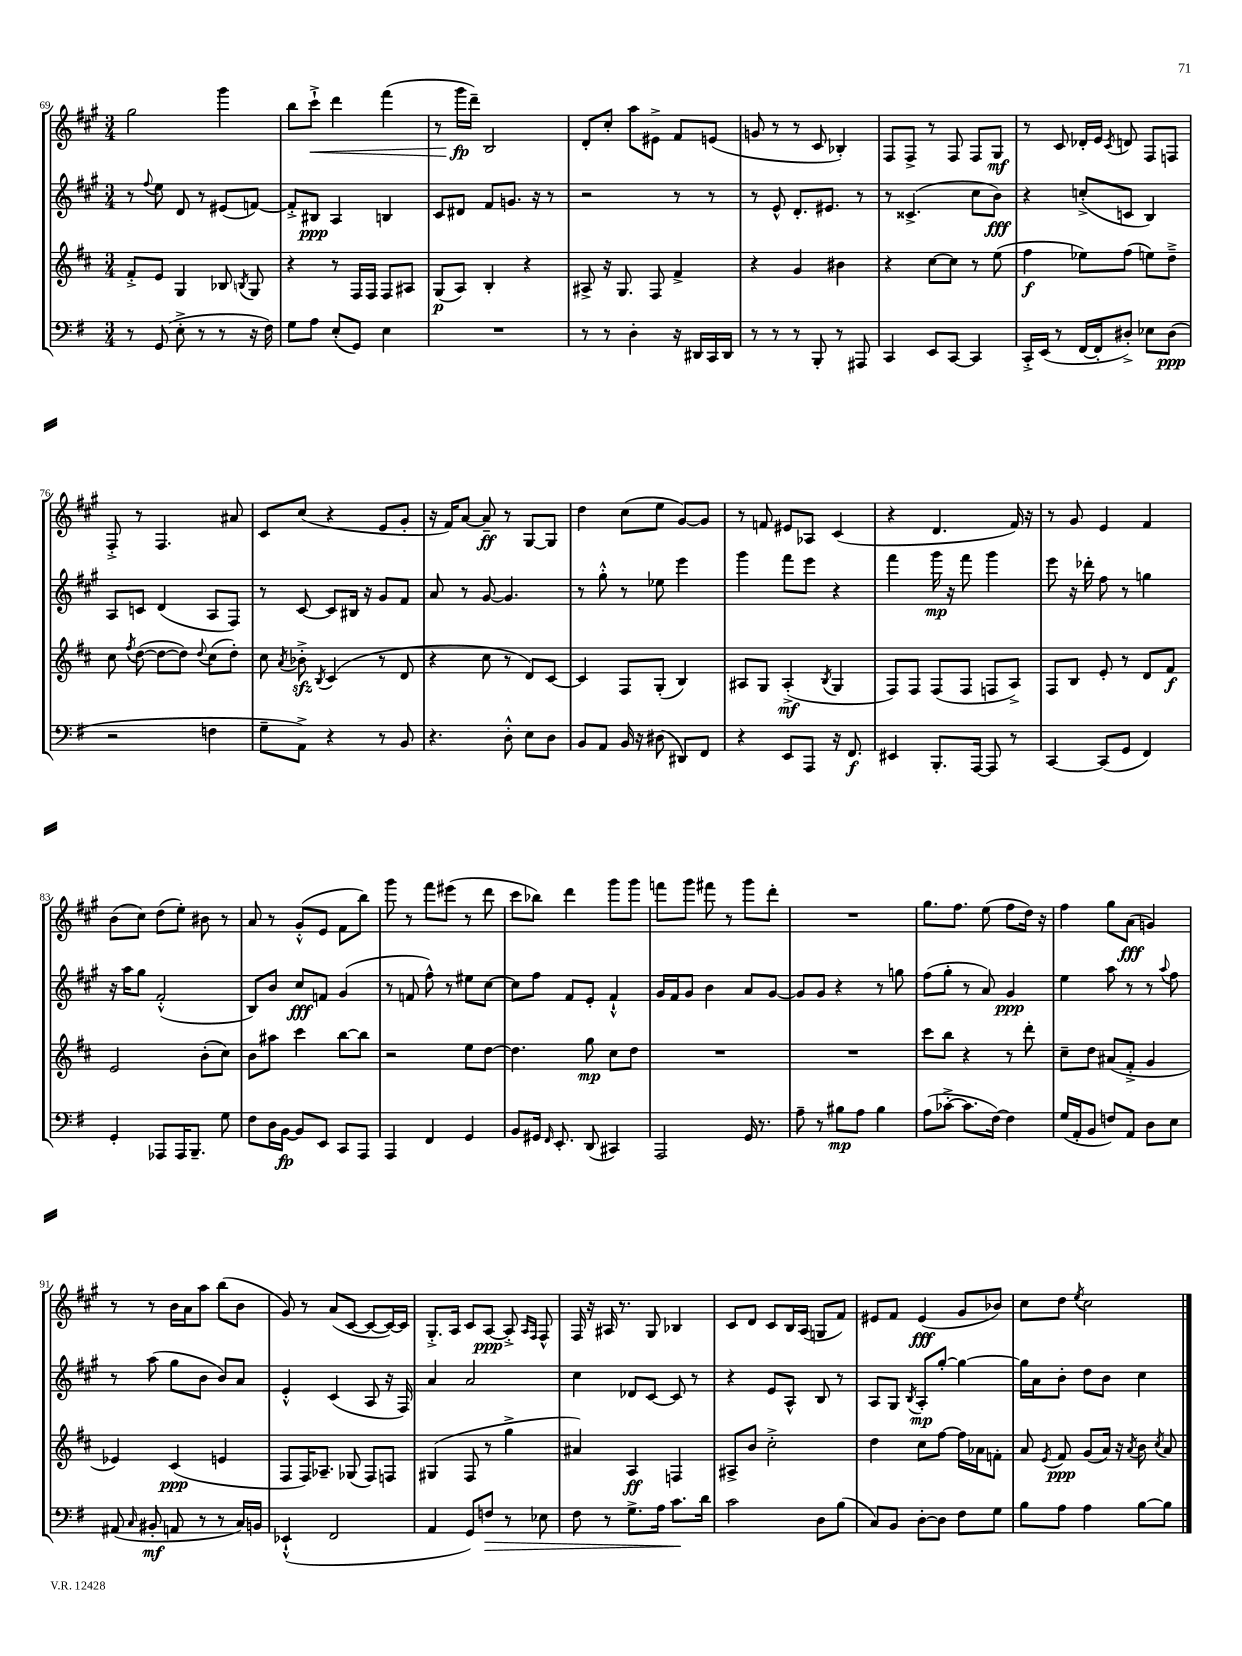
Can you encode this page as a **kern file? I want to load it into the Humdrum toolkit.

**kern	**kern	**kern	**kern
*staff4	*staff3	*staff2	*staff1
*clefF4	*clefG2	*clefG2	*clefG2
*k[f#]	*k[f#c#]	*k[f#c#g#]	*k[f#c#g#]
*M3/4	*M3/4	*M3/4	*M3/4
8r	8f#'^	8r	2gg#
.	.	8qqff#	.
(8GG	8e	8ee	.
8E'^	4G	8d	.
8r	.	8r	.
8r	8B-	(8e#	4ggg#
.	8qB	.	.
16r	8G	[8f)	.
16F#)	.	.	.
=	=	=	=
8G	4r	8f'^]	8bb
8A	.	8B#	8ccc#`^
(8E'	8r	4A	4ddd
8GG)	16F#	.	.
.	16F#	.	.
4E	8F#	4B	(4fff#
.	8A#	.	.
=	=	=	=
2.r	(8G	8c#	8r
.	8A)	8d#	16ggg#
.	.	.	16ddd~)
.	4B'	8f#	2B
.	.	8.g	.
.	4r	.	.
.	.	16r	.
.	.	8r	.
=	=	=	=
8r	8A#^	2r	8d'
8r	16r	.	8cc#'
.	8.G	.	.
4D'	.	.	8aa
.	8F#	.	8e#^
16r	4f#^	8r	8f#
16DD#	.	.	.
16CC	.	8r	(8e
16DD#	.	.	.
=	=	=	=
8r	4r	8r	8g
8r	.	8e^^	8r
8r	4g	8.d'	8r
8BBB'	.	.	8c#
.	.	8.e#	.
8r	4b#	.	4B-')
8AAA#	.	8r	.
=	=	=	=
4CC	4r	8r	8F#
.	.	(4.c##^	8F#^
8EE	[8cc#	.	8r
[8CC	8cc#]	.	8F#
4CC]	8r	8cc#	8F#
.	(8ee	8b)	8G#
=	=	=	=
16CC'^	4ff#	4r	8r
(16EE	.	.	.
8r	.	.	8c#
[16FF#	8ee-)	(8cc'^	16d-'
16FF#']	.	.	16e
.	.	.	8qc#
8D#'^)	(8ff#	8c	8d
8E-	8ee)	4B)	8F#
(8D#	8dd~^	.	8F
=	=	=	=
2r	8cc#	8A	8F#'^
.	8qff#	.	.
.	([8dd	8c	8r
.	8dd_	(4d	4.F#
.	8dd])	.	.
.	8qqdd	.	.
4F	(8cc#	8A	.
.	8dd')	8F#)	8a#
=	=	=	=
8G~	8cc#	8r	8c#
.	8qa	.	.
8AA^)	8b-'^	[8c#	(8cc#
.	8qB	.	.
4r	(4c#	8c#]	4r
.	.	16B#	.
.	.	16r	.
8r	8r	8g#	8e
8BB	8d	8f#	8g#'
=	=	=	=
4.r	4r	8a	16r
.	.	.	16f#)
.	.	8r	[8a
.	8cc#	[8g#	8a~]
8D'^^	8r	4.g#]	8r
8E	8d)	.	[8G#
8D	[8c#	.	8G#]
=	=	=	=
8BB	4c#]	8r	4dd
8AA	.	8gg#'^^	.
16BB	8F#	8r	(8cc#
16r	.	.	.
(8D#	(8G'	8ee-	8ee
8DD#)	4B)	4eee	[8g#)
8FF#	.	.	8g#]
=	=	=	=
4r	8A#	4ggg#	8r
.	8G	.	8f
8EE	(4A#'^	8fff#	8e#
8AAA	.	8eee	8A-
.	8qB	.	.
16r	4G	4r	(4c#
8.FF#	.	.	.
=	=	=	=
4EE#	8F#)	4fff#	4r
.	8F#	.	.
8.BBB'	(8F#	16ggg#	4.d
.	.	16r	.
.	8F#	8fff#	.
[16AAA	.	.	.
8AAA]	8F	4ggg#	.
8r	8A^)	.	16f#)
.	.	.	16r
=	=	=	=
[4CC	8F#	8eee	8r
.	8B	16r	8g#
.	.	16ddd-'	.
(8CC]	8e'	8ff#	4e
8GG	8r	8r	.
4FF#)	8d	4gg	4f#
.	8f#	.	.
=	=	=	=
4GG'	2e	16r	(8b
.	.	16aa	.
.	.	8gg#	8cc#)
8AAA-	.	(2f#'^^	(8dd
16AAA-	.	.	8ee')
8.BBB~	.	.	.
.	(8b'	.	8b#
8G	8cc#)	.	8r
=	=	=	=
8F#	8b	8B)	8a
16D	8aa#	8b	8r
[16BB	.	.	.
8BB]	4ccc#	8cc#	(8g#'^^
8EE	.	8f	8e
8CC	[8bb	(4g#	8f#
8AAA	8bb]	.	8bb)
=	=	=	=
4AAA	2r	8r	8ggg#
.	.	8f	8r
4FF#	.	8ff#^^)	8fff#
.	.	8r	(8eee#
4GG	8ee	8ee#	8r
.	[8dd	[8cc#	8ddd
=	=	=	=
8BB	4.dd]	8cc#]	8ccc#
16GG#	.	8ff#	8bb-)
16qqFF#	.	.	.
8.EE'	.	.	.
.	.	8f#	4ddd
(8DD	8gg	8e'	.
4CC#)	8cc#	4f#`^^	8ggg#
.	8dd	.	8ggg#
=	=	=	=
2AAA	2.r	16g#	8fff
.	.	16f#	.
.	.	8g#	8ggg#
.	.	4b	8fff#
.	.	.	8r
16GG	.	8a	8ggg#
8.r	.	.	.
.	.	[8g#	8ddd'
=	=	=	=
8A~	2.r	8g#]	2.r
8r	.	8g#	.
8B#	.	4r	.
8A	.	.	.
4B#	.	8r	.
.	.	8gg	.
=	=	=	=
(8A	8ccc#	(8ff#	8.gg#
[8c-'^	8bb	8gg#'	.
.	.	.	8.ff#
8.c-]	4r	8r	.
.	.	8a)	(8ee
[16F#)	.	.	.
4F#]	8r	4g#	8ff#
.	8ddd'	.	16dd)
.	.	.	16r
=	=	=	=
(16G	8cc#~	4ee	4ff#
16AA'	.	.	.
8BB	8dd	.	.
8F)	(8a#	8aa	8gg#
8AA	8f#'^	8r	(8a
8D	4g	8r	4g)
.	.	8qqaa	.
8E	.	8ff#	.
=	=	=	=
(8AA#	4e-)	8r	8r
16qqC	.	.	.
8BB#'	.	(8aa	8r
8AA	(4c#	8gg#	16b
.	.	.	16a
8r	.	8b	8aa
8r	4e	8b)	(8bb
16C)	.	8a	8b
16BB	.	.	.
=	=	=	=
(4EE-`^^	8F#	4e'^^	8g#)
.	16F#)	.	8r
.	8.A-~	.	.
2FF#	.	(4c#	(8a
.	(8G-	.	[8c#
.	8F#)	8A	8c#_
.	8F	16r	16c#_)
.	.	16F#)	16c#]
=	=	=	=
4AA	(4G#	4a	8.G#'^
.	.	.	16A
8GG)	8F#	2a	8c#
8F	8r	.	[8A
8r	4gg^	.	8A'^]
.	.	.	16qqA
.	.	.	16qqF#
8E-	.	.	8F#^^
=	=	=	=
8F#	4a#)	4cc#	16F#
.	.	.	16r
8r	.	.	16A#
.	.	.	8.r
8.G^	4A	8d-	.
.	.	[8c#	8G#
16A	.	.	.
8.c	4F	8c#]	4B-
.	.	8r	.
16d	.	.	.
=	=	=	=
2c	8A#^	4r	8c#
.	8b	.	8d
.	2cc#'^	8e	8c#
.	.	8A^^	16B
.	.	.	(16A
8D	.	8B	8G
(8B	.	8r	8f#)
=	=	=	=
8C)	4dd	8A	8e#
8BB	.	8G#	8f#
.	.	8qB	.
[8D'	8cc#	8A'	(4e#
8D]	[8ff#	[8gg#'	.
8F#	16ff#]	4gg#_	8g#
.	16a-	.	.
8G	8f'	.	8b-)
=	=	=	=
8B	8a	16gg#]	8cc#
.	.	16a	.
.	8qe	.	.
8A	8f#	8b'	8dd
.	.	.	8qee
4A	(8g	8dd	2cc#
.	16a)	8b	.
.	16r	.	.
.	8qa	.	.
[8B	8b	4cc#	.
.	8qcc#	.	.
8B]	8a	.	.
==	==	==	==
*-	*-	*-	*-
